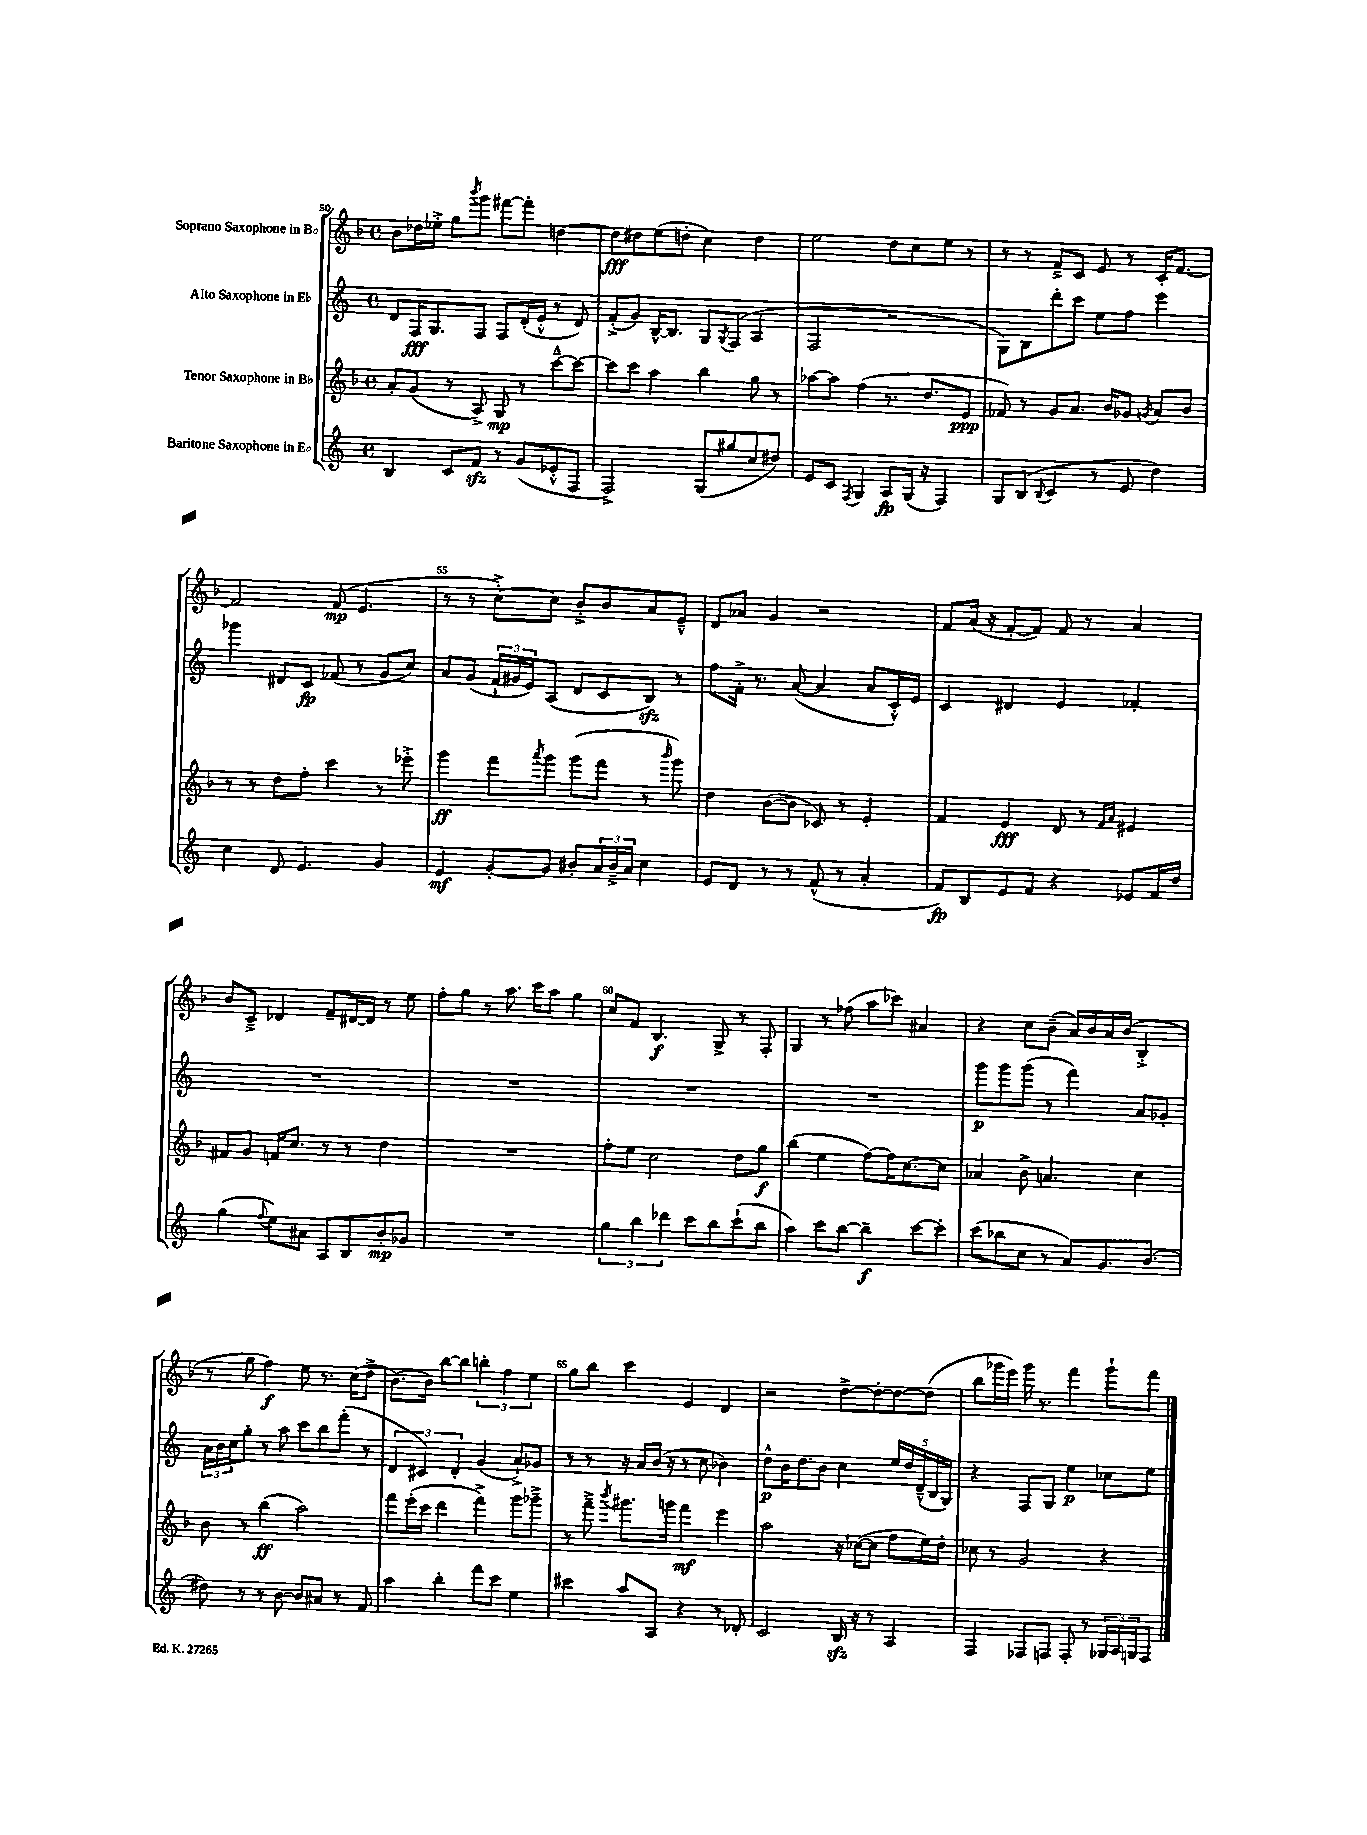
<<
\new StaffGroup <<
\new Staff = "s0" \with { instrumentName = "Soprano Saxophone in Bb" } {
    \clef treble \key f \major \defaultTimeSignature \time 4/4
    bes'8 des''16 ees''16-.-> g''8 \acciaccatura { bes'''8 } g'''8 fis'''8~ fis'''8-. d''4~ |
    d''8\fff dis''8 e''8( d''8-. c''4) d''4 |
    e''2 d''8 c''8 e''8 r8 |
    r8 r8 f'8---> c'8 e'8 r8 c'16-. f'8.~ |
    f'2 f'8\mp( e'4. |
    r8 r8 c''8~-.->) c''8 bes'8-.-> bes'8 a'8 e'8---^ |
    d'8 aes'8 g'4 r2 |
    f'8 a'16( r16 f'8~-. f'8) f'8 r8 a'4 |
    bes'8 c'8---> des'4 f'8-- dis'16~ dis'16 r8 e''8 |
    f''8-. g''8 r8 a''8. c'''16 a''8 g''4 |
    c''8 f'8 bes4.\f g8-> r8 f8-. |
    g4 r8 fes''8( a''8 ces'''8) ais'4 |
    r4 c''8 bes'8--( a'16) bes'16 a'16 bes'16( bes4-.-> |
    r8 g''8 f''4\f) e''8 r8. c''16( d''8-> |
    bes'8.~) bes'16 bes''8~ bes''8 \tuplet 3/2 { b''4-. f''4 e''4 } |
    g''8 bes''8 c'''4 e'4 d'4 |
    r2 d''8~-> d''8~-. d''8~ d''8( |
    bes''8 ges'''16 e'''16) ges'''16 r8. f'''4 ges'''8-! f'''8 \bar "|." |
}
\new Staff = "s1" \with { instrumentName = "Alto Saxophone in Eb" } {
    \clef treble \key c \major \defaultTimeSignature \time 4/4
    d'8 f16\fff g8. f8 f8 d'16-.( e'16-.-^ r8 d'8) |
    f'8-.->( g'8) b16~-^ b8. g8 \acciaccatura { g8 } f8( a4 |
    f2 r2 |
    g8) b8 d'''8-. c'''8 e''8 f''8 e'''4 |
    ges'''4 dis'8 c'8\fp fes'8( r8 g'8 c''8) |
    a'8 g'8( \tuplet 3/2 { f'16-! gis'16 e'16) } a8( d'8 c'8 b8\sfz) r8 |
    f''8 f'16-.-> r8. a'8~( a'4 a'8 c'16-.-^) e'16 |
    c'4 dis'4 e'4 fes'4-. |
    R1 |
    R1 |
    R1 |
    R1 |
    g'''8\p g'''8 g'''8( r8 f'''4) a'8 ges'8-. |
    \tuplet 3/2 { a'16 b'16 c''16 } g''8-. r8 a''8 c'''8 b''8 f'''8-.( r8 |
    \tuplet 3/2 { d'4 cis'4) d'4-. } g'4( a'8-!->) ges'8 |
    r8 r8 r16 a'16 b'16( r16 r8 c''8 bes'4) |
    d''8-^\p b'16 d''8. b'8 c''4 \tuplet 5/4 { e''16 d''16 d'16---^( b16 g16) } |
    r4 f8 g8 e''4\p ces''8 e''8 \bar "|." |
}
\new Staff = "s2" \with { instrumentName = "Tenor Saxophone in Bb" } {
    \clef treble \key f \major \defaultTimeSignature \time 4/4
    a'8-. g'8( r8 a8->) g8\mp r8 c'''8~---^ c'''8~ |
    c'''8 c'''8 a''4 bes''4 g''8 r8 |
    aes''8~ aes''8 f''4( r8. d''8. e'8\ppp |
    fes'8) r8 g'8 a'8. bes'16 ges'8 \acciaccatura { g'8 } a'8 bes'8 |
    r8 r8 d''8 f''8-. c'''4 r8 ees'''8-.-> |
    g'''4\ff f'''8 \acciaccatura { a'''8 } g'''8 g'''8( f'''8 r8 \grace { bes'''16 } g'''8) |
    d''4 bes'8~( bes'8 ces'8) r8 e'4-. |
    f'4 e'4\fff d'8 r8 \grace { f'16 a'16 } eis'4 |
    fis'8 g'8 f'16 c''8. r8 r8 d''4 |
    R1 |
    f''8-. e''8 c''2 d''8 g''8\f |
    bes''4( e''4 f''8~) f''16 c''8.~ c''8 |
    aes'4 bes'8-> a'4. c''4 |
    bes'8 r8 bes''4\ff( a''2) |
    f'''8 e'''16-.( c'''16 d'''4 f'''4->) g'''8 ges'''8---> |
    r8 f'''8---> \acciaccatura { bes'''8 } gis'''8. g'''16 f'''4\mf e'''4 |
    a''2 r16 ces''16~( ces''8 f''8 e''16) d''16-. |
    ces''8 r8 g'2 r4 \bar "|." |
}
\new Staff = "s3" \with { instrumentName = "Baritone Saxophone in Eb" } {
    \clef treble \key c \major \defaultTimeSignature \time 4/4
    b4 c'8 f'8\sfz r8 g'8( ees'8-.-^ f8 |
    f2->) g8( gis''8 c''8 dis''8) |
    e'8 c'8 \acciaccatura { f8 } g4 a8\fp g16( r16 f4) |
    g8 b8( \appoggiatura { b8 } c'4 r8 e'8 d''4) |
    c''4 d'8 e'4. g'4 |
    e'4\mf g'8~-. g'8 bis'8-. \tuplet 3/2 { a'16 bis'16---> a'16 } c''4 |
    e'8 d'8 r8 r8 f'8-^( r8 a'4-. |
    f'8\fp) b8 e'8 f'8 r4 ees'8 f'16 d''16 |
    g''4( \appoggiatura { f''8 } e''8) ais'8 a8 b8 b'8-.\mp ges'8 |
    R1 |
    \tuplet 3/2 { g''4 b''4 des'''4 } c'''8 b''8 c'''8-!( b''8 |
    a''4) c'''8 b''8~ b''4--\f c'''8~ c'''8-. |
    c'''8( bes''8 c''8 r8 a'8) g'8. b'8.( |
    dis''8) r8 r8 b'8~ b'8 ais'8 r8 f'8 |
    a''4 b''4-. f'''8 c'''8 e''4 |
    cis'''4 a''8 a8 r4 r8 des'8-. |
    c'2 b16\sfz r16 r8 a4 |
    f4 fes8 f8 f8-. r8 \tuplet 3/2 { ges16 a16 g16 } f8 \bar "|." |
}
>>
>>
\layout { \context { \Score currentBarNumber = #50 \override BarNumber.break-visibility = ##(#f #t #t) barNumberVisibility = #(every-nth-bar-number-visible 5) } }
